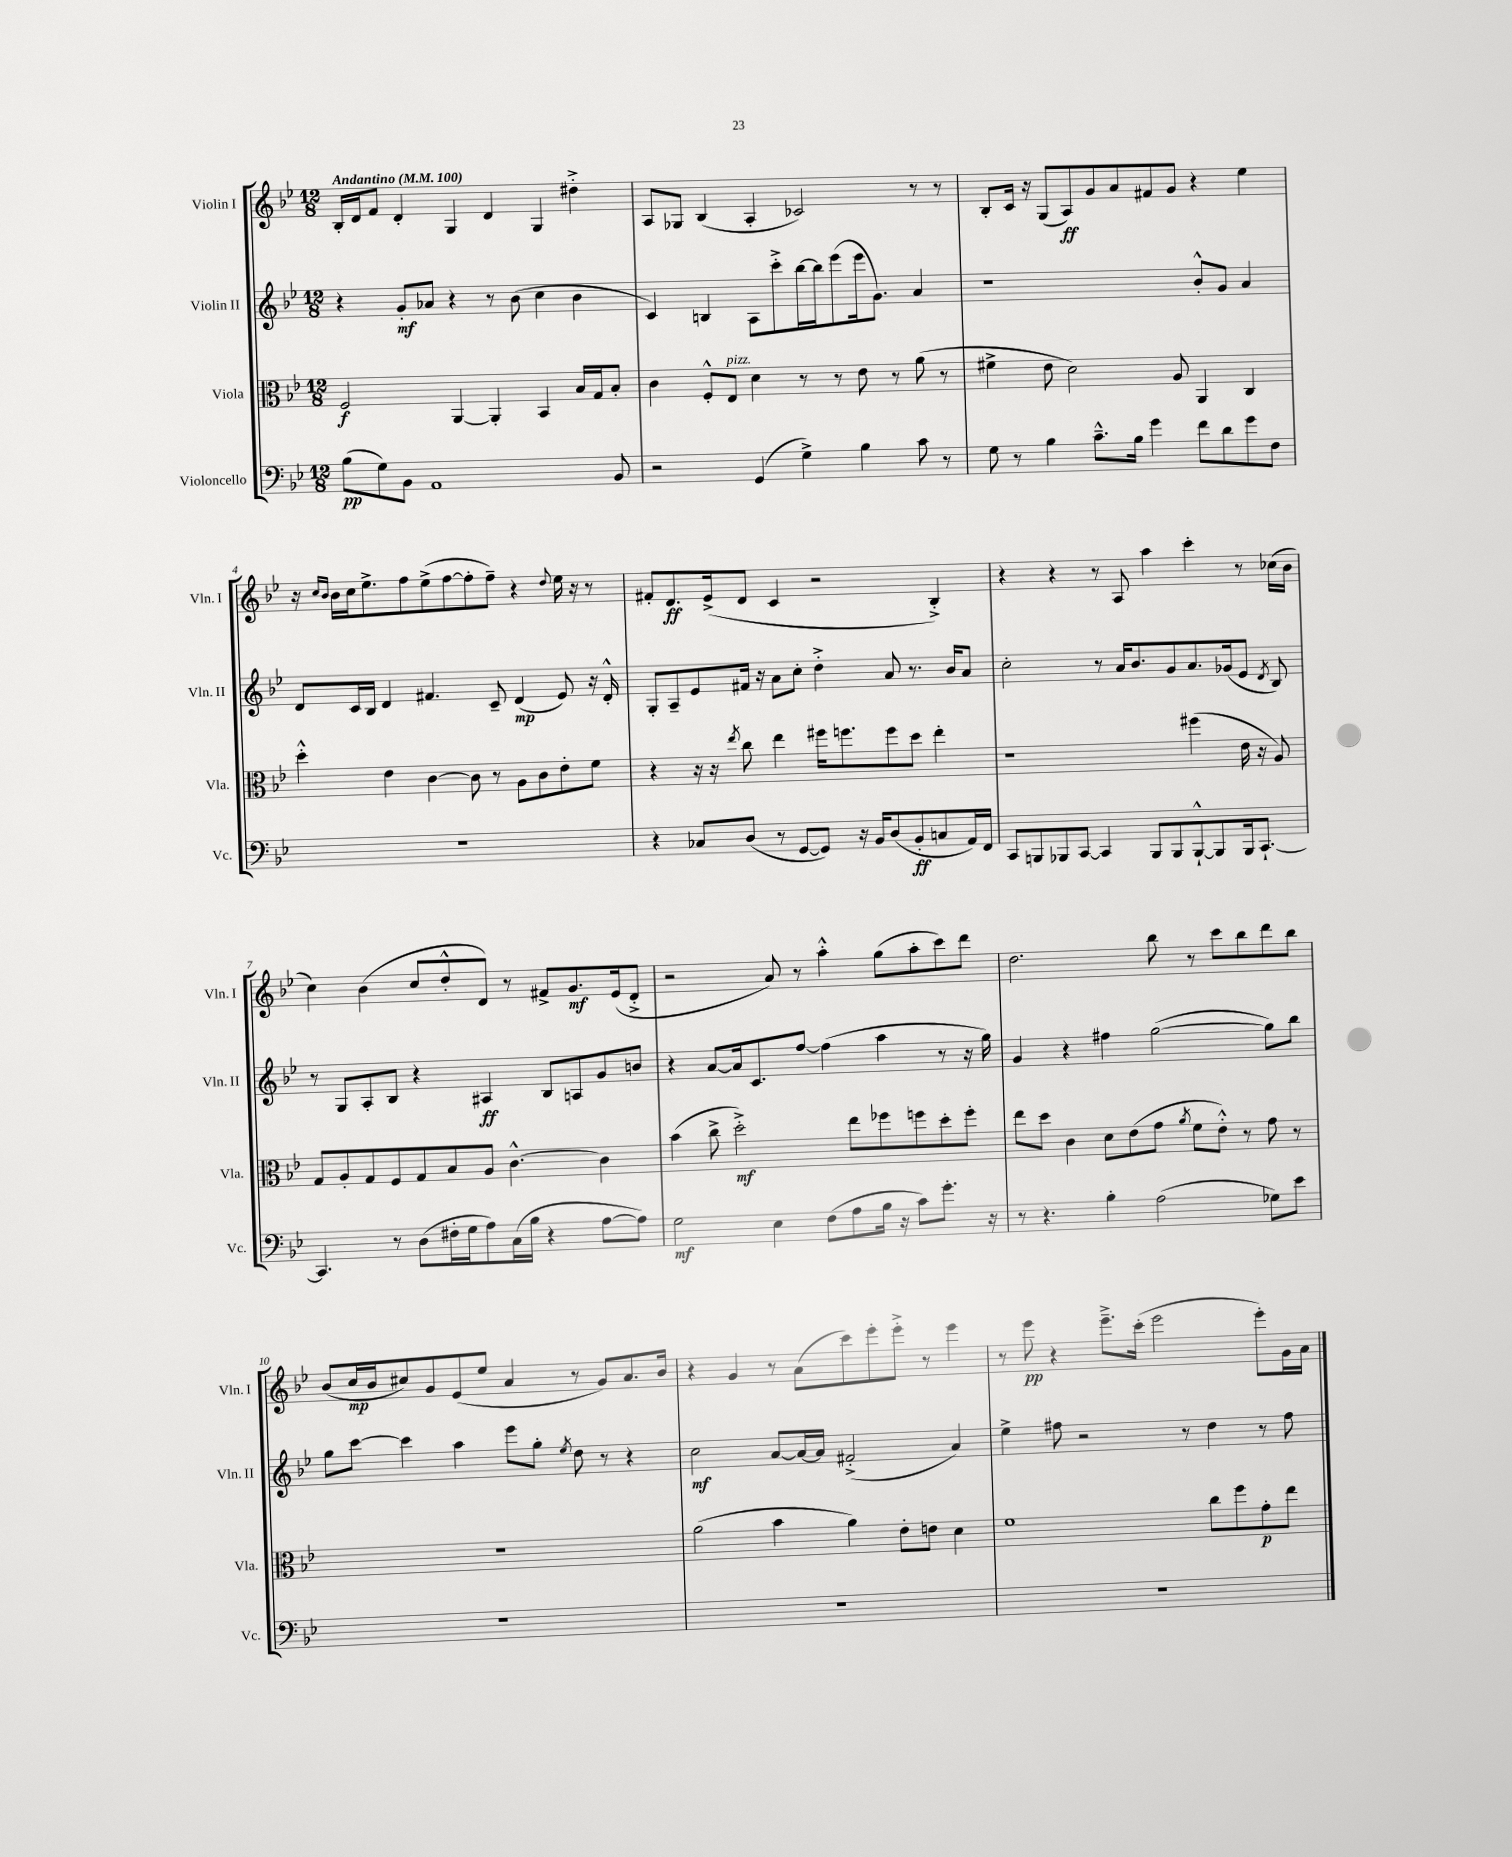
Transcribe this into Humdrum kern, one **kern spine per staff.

**kern	**kern	**kern	**kern
*staff4	*staff3	*staff2	*staff1
*clefF4	*clefC3	*clefG2	*clefG2
*k[b-e-]	*k[b-e-]	*k[b-e-]	*k[b-e-]
*M12/8	*M12/8	*M12/8	*M12/8
*MM100	*MM100	*MM100	*MM100
(8B-	2F	4r	16B-'
.	.	.	16d
8G)	.	.	8f
8BB-	.	8g'	4d'
1AA	.	8a-	.
.	[4AA	4r	4G
.	4AA']	8r	4d
.	.	(8b-	.
.	4BB-	4cc	4G
.	16B-	4b-	4dd#'^
.	16G	.	.
8BB-	8B-'	.	.
=	=	=	=
2r	4c	4c)	8A
.	.	.	8G-
.	8F'^^	4B	(4B-
.	8E-	.	.
(4GG	4d	8A	4A'
.	.	8ccc'^	.
4G^)	8r	[16bb-	2c-)
.	.	16bb-]	.
.	8r	(8eee-	.
4B-	8e-	16eee-	.
.	.	8.g)	.
.	8r	.	.
8c	(8a	4a	8r
8r	8r	.	8r
=	=	=	=
8G	4f#^	1r	8B-'
8r	.	.	16c
.	.	.	16r
4B-	8e-	.	(8G
.	2d)	.	8A)
8.c~^^	.	.	8g
.	.	.	8a
16B-	.	.	.
4g	.	.	8f#
.	8A	.	8g
8f	4AA	8b-'^^	4r
8d	.	8g	.
8g	4C	4a	4ee-
8F	.	.	.
=	=	=	=
1.r	4dd'^^	8d	16r
.	.	.	16qqcc
.	.	.	16qqb-
.	.	.	16b-
.	.	16c	16cc
.	.	16B-	8.ee-^
.	4e-	4d	.
.	.	.	8ff
.	[4c	4.f#	(8ee-^
.	.	.	[8ff
.	8c]	.	8ff']
.	8r	8c~	8ff~)
.	8A	(4d	4r
.	8c	.	.
.	.	.	8qqdd
.	8e-'	8e-)	16ee-
.	.	.	16r
.	8f	16r	8r
.	.	16d'^^	.
=	=	=	=
4r	4r	8G'	8f#'
.	.	8A~	8.d
8C-	16r	8e-	.
.	16r	.	(16e-^
.	8qee-	.	.
(8D	8cc	16f#	8d
.	.	16r	.
8r	4ee-	8a	4c
[8GG	.	8cc'	.
8GG])	16ff#	4dd'^	2r
.	8.ff	.	.
16r	.	.	.
16BB-	.	.	.
(8D	8ff	8a	.
8BB-'	8dd	8.r	.
8C	4ee-'	.	4B-'^)
.	.	16b-	.
16AA)	.	8a	.
16FF	.	.	.
=	=	=	=
8CC	1r	2cc'	4r
8BBB	.	.	.
8BBB-	.	.	4r
[8CC	.	.	.
4CC]	.	8r	8r
.	.	16a	8A
.	.	8.b-	.
8BBB-	.	.	4aa
8BBB-	.	8g	.
[8BBB-`^^	(4ff#	8.a	4ccc'
8BBB-]	.	.	.
.	.	(16g-	.
16BBB-	16e-	8e-	8r
[8.CC`	16r	.	.
.	.	8qd	.
.	8A)	8B-)	(16cc-
.	.	.	16b-
=	=	=	=
4.CC]	8G	8r	4cc)
.	8A'	8G	.
.	8G	8A'	(4b-
8r	8F	8B-	.
(8D	8G	4r	8cc
16F#'	8B-	.	8dd'^^
16G	.	.	.
8A)	8A	4A#	8d)
(16C	[4.c^^	.	8r
16B-	.	.	.
4r	.	8B-	8f#^
.	.	8A	8.g
[8A	4c]	8g	.
.	.	.	(16e-
8A])	.	8b	8d'^
=	=	=	=
2G	(4b-	4r	2r
.	8cc^	[8a	.
.	2dd'^)	16a]	.
.	.	8.c	.
4E-	.	.	8a)
.	.	[8ff	8r
(8F	.	(4ff]	4aa'^^
8A	8ee-	.	.
16B-	8ff-	4aa	(8gg
16r	.	.	.
8c)	8ff	.	8aa'
8.g'	8dd'	8r	8ccc)
.	8ff'	16r	8ddd
16r	.	16gg)	.
=	=	=	=
8r	8ee-	4g	2.dd
4.r	8dd	.	.
.	4c	4r	.
4B-'	8d	4ff#	.
.	(8e-	.	.
(2A	8g	([2gg	8bb-
.	8qa	.	.
.	8f	.	8r
.	8e-'^^)	.	8ccc
.	8r	.	8bb-
8G-)	8g	8gg])	8ddd
8e-	8r	8bb-	8bb-
=	=	=	=
1.r	1.r	8gg	(8b-
.	.	[8ccc	16cc
.	.	.	16b-
.	.	4ccc]	8cc#)
.	.	.	8g
.	.	4aa	(8e-
.	.	.	8ee-
.	.	8eee-	4a
.	.	8gg'	.
.	.	8qee-	.
.	.	8dd	8r
.	.	8r	8g)
.	.	4r	8.a
.	.	.	16b-
=	=	=	=
1.r	(2a	2cc	4r
.	.	.	4g
.	4b-	[8a	8r
.	.	16a_	(8a
.	.	16a]	.
.	4a)	(2f#'^	8ccc)
.	.	.	8eee-'
.	8e-'	.	8eee-'^
.	8e	.	8r
.	4d	4a)	4eee-
=	=	=	=
1.r	1f	4ee-^	8r
.	.	.	8eee-
.	.	8ff#	4r
.	.	2r	.
.	.	.	8.eee-~^
.	.	.	(16ccc'
.	.	.	2eee-
.	.	8r	.
.	8cc	4dd	.
.	8ff	.	.
.	8g'	8r	8eee-')
.	8ee-	8ff#	16g
.	.	.	16a
==	==	==	==
*-	*-	*-	*-
